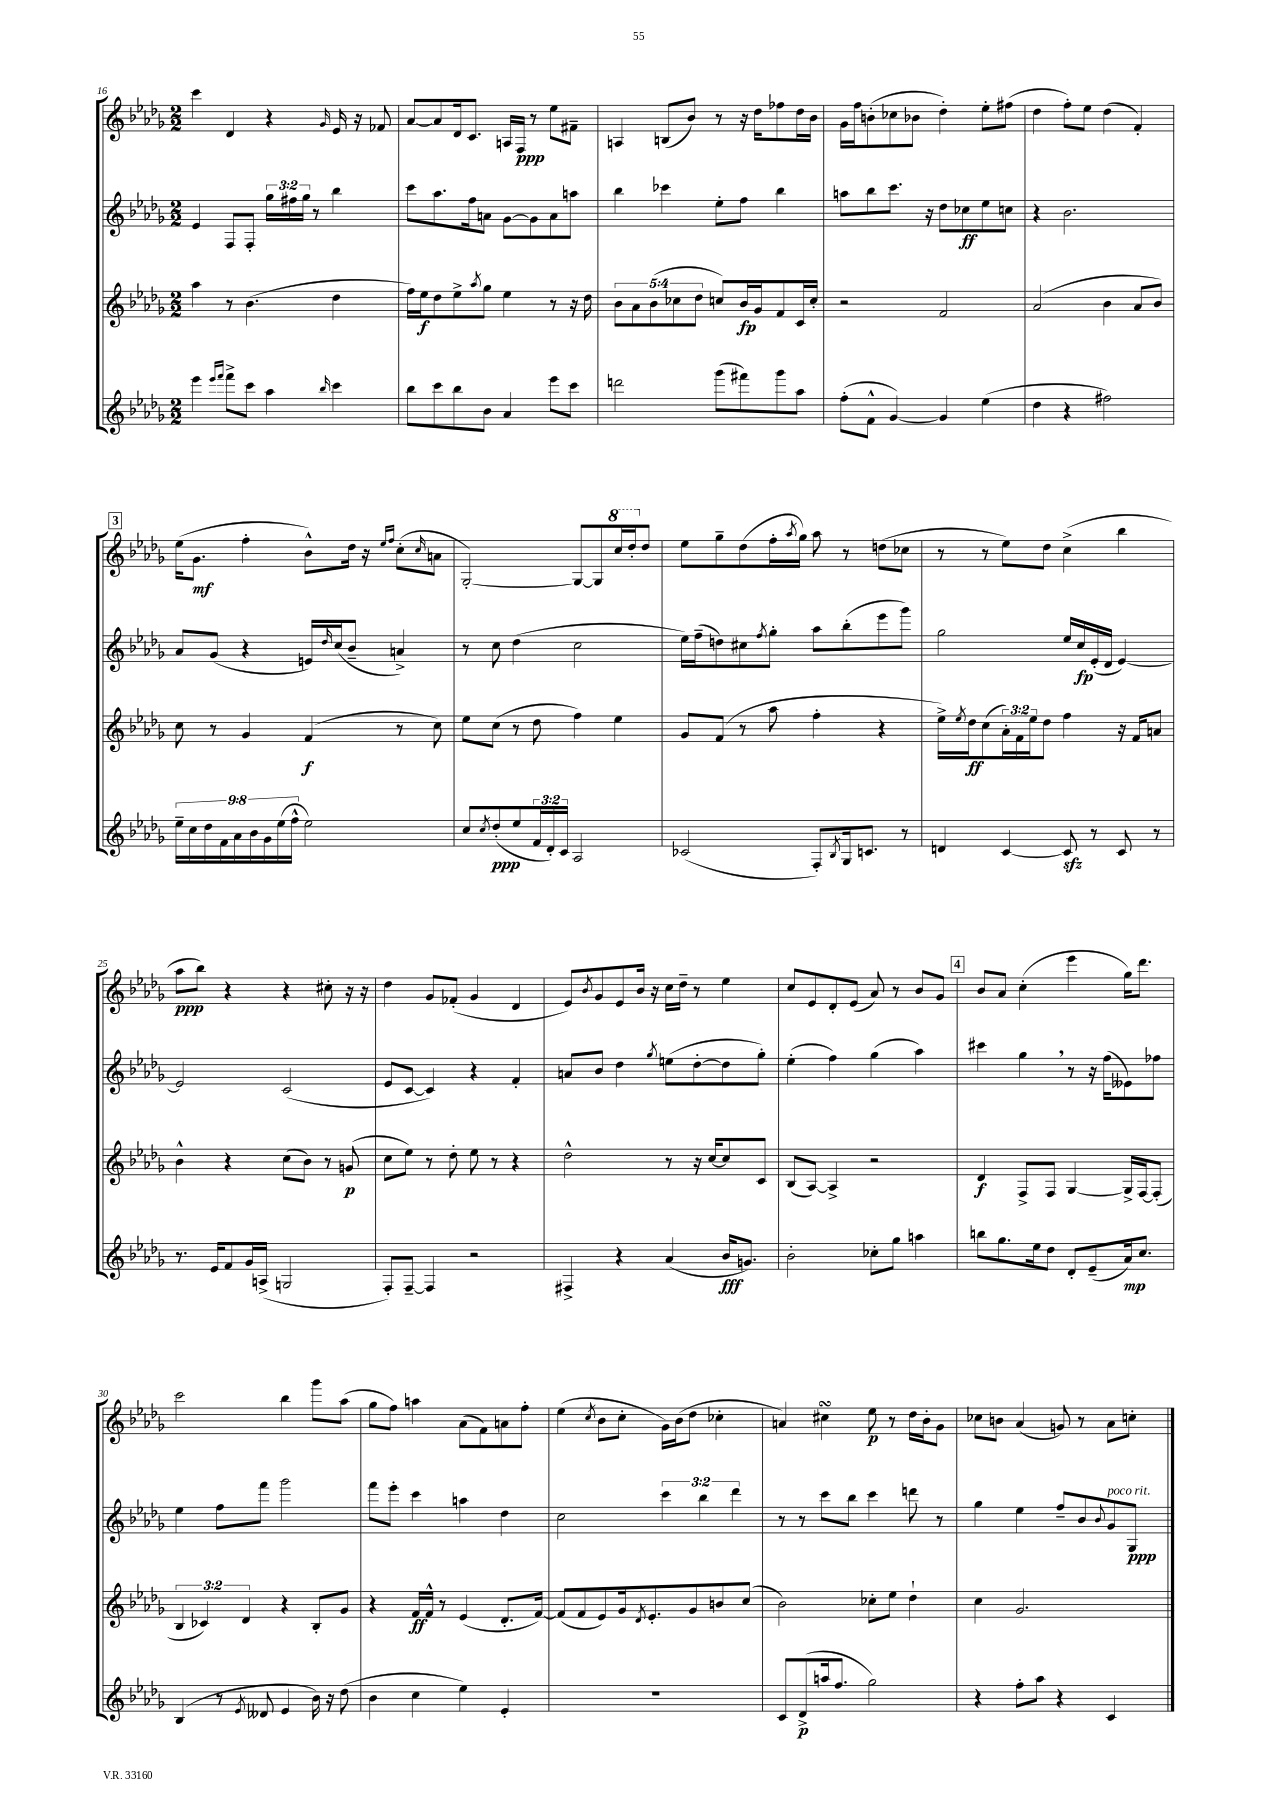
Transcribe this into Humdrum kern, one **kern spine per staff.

**kern	**kern	**kern	**kern
*staff4	*staff3	*staff2	*staff1
*clefG2	*clefG2	*clefG2	*clefG2
*k[b-e-a-d-g-]	*k[b-e-a-d-g-]	*k[b-e-a-d-g-]	*k[b-e-a-d-g-]
*M2/2	*M2/2	*M2/2	*M2/2
4eee-	4aa-	4e-	4ccc
16qqeee-	.	.	.
16qqfff	.	.	.
8fff^	8r	8F	4d-
8ccc	(4.b-	8F'	.
4aa-	.	24gg-	4r
.	.	24ff#	.
.	.	24gg-	.
.	.	8r	.
16qqbb-	.	.	16qqg-
4ccc	4dd-	4bb-	16e-
.	.	.	16r
.	.	.	8f-
=	=	=	=
8bb-	16ff)	8ccc	[8a-
.	16ee-	.	.
8ccc	8dd-	8.aa-	8a-]
8bb-	8ee-^	.	16d-
.	.	16ff	8.c
.	8qaa-	.	.
8b-	8gg-	8a	.
4a-	4ee-	[8g-	16A
.	.	.	16F
.	.	8g-]	8r
8eee-	8r	8a	8ee-
8ccc	16r	8aa	8f#~
.	16dd-	.	.
=	=	=	=
2ddd	10b-	4bb-	4A
.	10a-	.	.
.	(10b-	.	.
.	.	4ccc-	(8B
.	10cc-	.	.
.	.	.	8b-)
.	10dd-	.	.
(8ggg-	8cc)	8ee-'	8r
8fff#)	16b-	8ff	16r
.	16g-	.	16dd-
8ggg-	8f	4bb-	8ff-
8aa-	16c	.	16dd-
.	16cc'	.	16b-
=	=	=	=
(8ff'	2r	8aa	16g-
.	.	.	16ff
8f^^	.	8bb-	(8b'
[4g-)	.	8.ccc	8cc-
.	.	.	8b-
.	.	16r	.
4g-]	2f	8dd-	4dd-')
.	.	8cc-	.
(4ee-	.	8ee-	8ee-'
.	.	8cc	(8ff#
=	=	=	=
4dd-	(2a-	4r	4dd-
4r	.	2.b-	8ff')
.	.	.	8ee-
2ff#)	4b-	.	(4dd-
.	8a-	.	4f')
.	8b-)	.	.
=	=	=	=
18ee-~	8cc	8a-	(16ee-
18cc	.	.	.
.	.	.	8.g-
18dd-	.	.	.
.	8r	(8g-	.
18f	.	.	.
18a-	.	.	.
.	4g-	4r	4ff'
18b-	.	.	.
18g-	.	.	.
(18ee-	.	.	.
18ff^^	.	.	.
2ee-)	(4f	16e)	8b-^^)
.	.	16qqdd-	.
.	.	(16cc	.
.	.	8b-~	16dd-
.	.	.	16r
.	.	.	16qqee-
.	.	.	16qqff
.	8r	4a^)	(8cc'
.	.	.	16qqcc
.	8cc)	.	8a
=	=	=	=
8cc	8ee-	8r	[2G-')
8qcc	.	.	.
(8dd-'	(8cc	8cc	.
8ee-	8r	(4dd-	.
24f	8dd-	.	.
24d-')	.	.	.
24c	.	.	.
2A-	4ff)	2cc	8G-_
.	.	.	8G-]
.	4ee-	.	16ccc
.	.	.	16ddd-'
.	.	.	8dd-
=	=	=	=
(2c-	8g-	16ee-)	8ee-
.	.	(16ff~	.
.	(8f	8dd)	8gg-~
.	8r	8cc#	(8dd-
.	.	8qff	.
.	8aa-	8gg-'	16ff'
.	.	.	8qaa-
.	.	.	16gg-)
8F')	4ff'	8aa-	8aa-
8qB-	.	.	.
16G-	.	(8bb-'	8r
8.c	.	.	.
.	4r	8eee-	(8dd
8r	.	8ggg-)	8cc-
=	=	=	=
4d	16ee-^)	2gg-	8r
.	8qee-	.	.
.	16dd-	.	.
.	(8cc	.	8r
[4c	24a-')	.	8ee-)
.	24f	.	.
.	24ee-	.	.
.	8dd-	.	8dd-
8c]	4ff	16ee-	(4cc^
.	.	16cc	.
8r	.	(16e-'	.
.	.	16d-	.
8c	16r	[4e-)	4bb-
.	16f	.	.
8r	8a	.	.
=	=	=	=
8.r	4b-^^	2e-]	8aa-
.	.	.	8bb-)
16e-	.	.	.
8f	4r	.	4r
16g-	.	.	.
(16A^	.	.	.
2G	(8cc	(2c	4r
.	8b-)	.	.
.	8r	.	8cc#'
.	(8g	.	16r
.	.	.	16r
=	=	=	=
8F')	8cc	8e-	4dd-
[8F~	8ee-)	[8c	.
4F]	8r	4c])	8g-
.	8dd-'	.	(8f-'
2r	8ee-	4r	4g-
.	8r	.	.
.	4r	4f'	4d-
=	=	=	=
4F#^	2dd-^^	8a	8e-)
.	.	.	8qb-
.	.	8b-	8g-
4r	.	4dd-	8e-
.	.	.	16b-
.	.	.	16r
.	.	8qgg-	.
(4a-	8r	(8ee	16cc
.	.	.	16dd-~
.	16r	[8dd-'	8r
.	[16cc	.	.
16b-	8cc]	8dd-]	4ee-
8.g)	.	.	.
.	8c	8gg-')	.
=	=	=	=
2b-'	(8B-	(4ee-'	8cc
.	[8A-)	.	8e-
.	4A-^]	4ff)	8d-'
.	.	.	(8e-
8cc-'	2r	(4gg-	8a-)
8gg-	.	.	8r
4aa	.	4aa-)	8b-
.	.	.	8g-
=	=	=	=
8bb	4d-	4ccc#	8b-
8.gg-	.	.	8a-
.	8F^	4gg-	(4cc'
16ee-	.	.	.
8dd-	8F	.	.
8d-'	[4G-	8r	4eee-
(8e-~	.	16r	.
.	.	(16ff	.
16a-)	16G-^]	8e--)	16gg-)
8.cc	[16F	.	8.ddd-
.	(8F']	8ff-	.
=	=	=	=
(4B-	6B-	4ee-	2ccc
.	6c-)	.	.
8r	.	8ff	.
.	6d-	.	.
8qe-	.	.	.
8d--	.	8fff	.
4e-	4r	2ggg-	4bb-
16b-)	8B-'	.	8ggg-
16r	.	.	.
(8dd-	8g-	.	(8aa-
=	=	=	=
4b-	4r	8fff	8gg-
.	.	8eee-'	8ff)
4cc	16f	4ccc	4aa
.	16f^^	.	.
.	8r	.	.
4ee-)	(4e-	4aa	(8a-
.	.	.	8f)
4e-'	8.d-'	4dd-	8a
.	.	.	8ff'
.	[16f)	.	.
=	=	=	=
1r	(8f]	2cc	(4ee-
.	8f	.	.
.	.	.	8qcc
.	8e-)	.	8b-
.	16g-	.	8cc'
.	8qd-	.	.
.	8.e-'	.	.
.	.	6ccc	16g-)
.	.	.	(16b-
.	8g-	.	8dd-
.	.	6bb-	.
.	8b	.	4cc-'
.	.	6ddd-	.
.	(8cc	.	.
=	=	=	=
8c	2b-)	8r	4a)
(8d-^	.	8r	.
16aa	.	8ccc	4cc#
8.ff	.	.	.
.	.	8bb-	.
2gg-)	8cc-'	4ccc	8ee-
.	8ee-	.	8r
.	4dd-`	8ddd	16dd-
.	.	.	16b-'
.	.	8r	8g-
=	=	=	=
4r	4cc	4gg-	8cc-
.	.	.	8b
8ff'	2.g-	4ee-	(4a-
8aa-	.	.	.
4r	.	8ff~	8g)
.	.	8b-	8r
.	.	8qqb-	.
4c	.	8g-	8a-
.	.	8G-	8cc'
==	==	==	==
*-	*-	*-	*-
